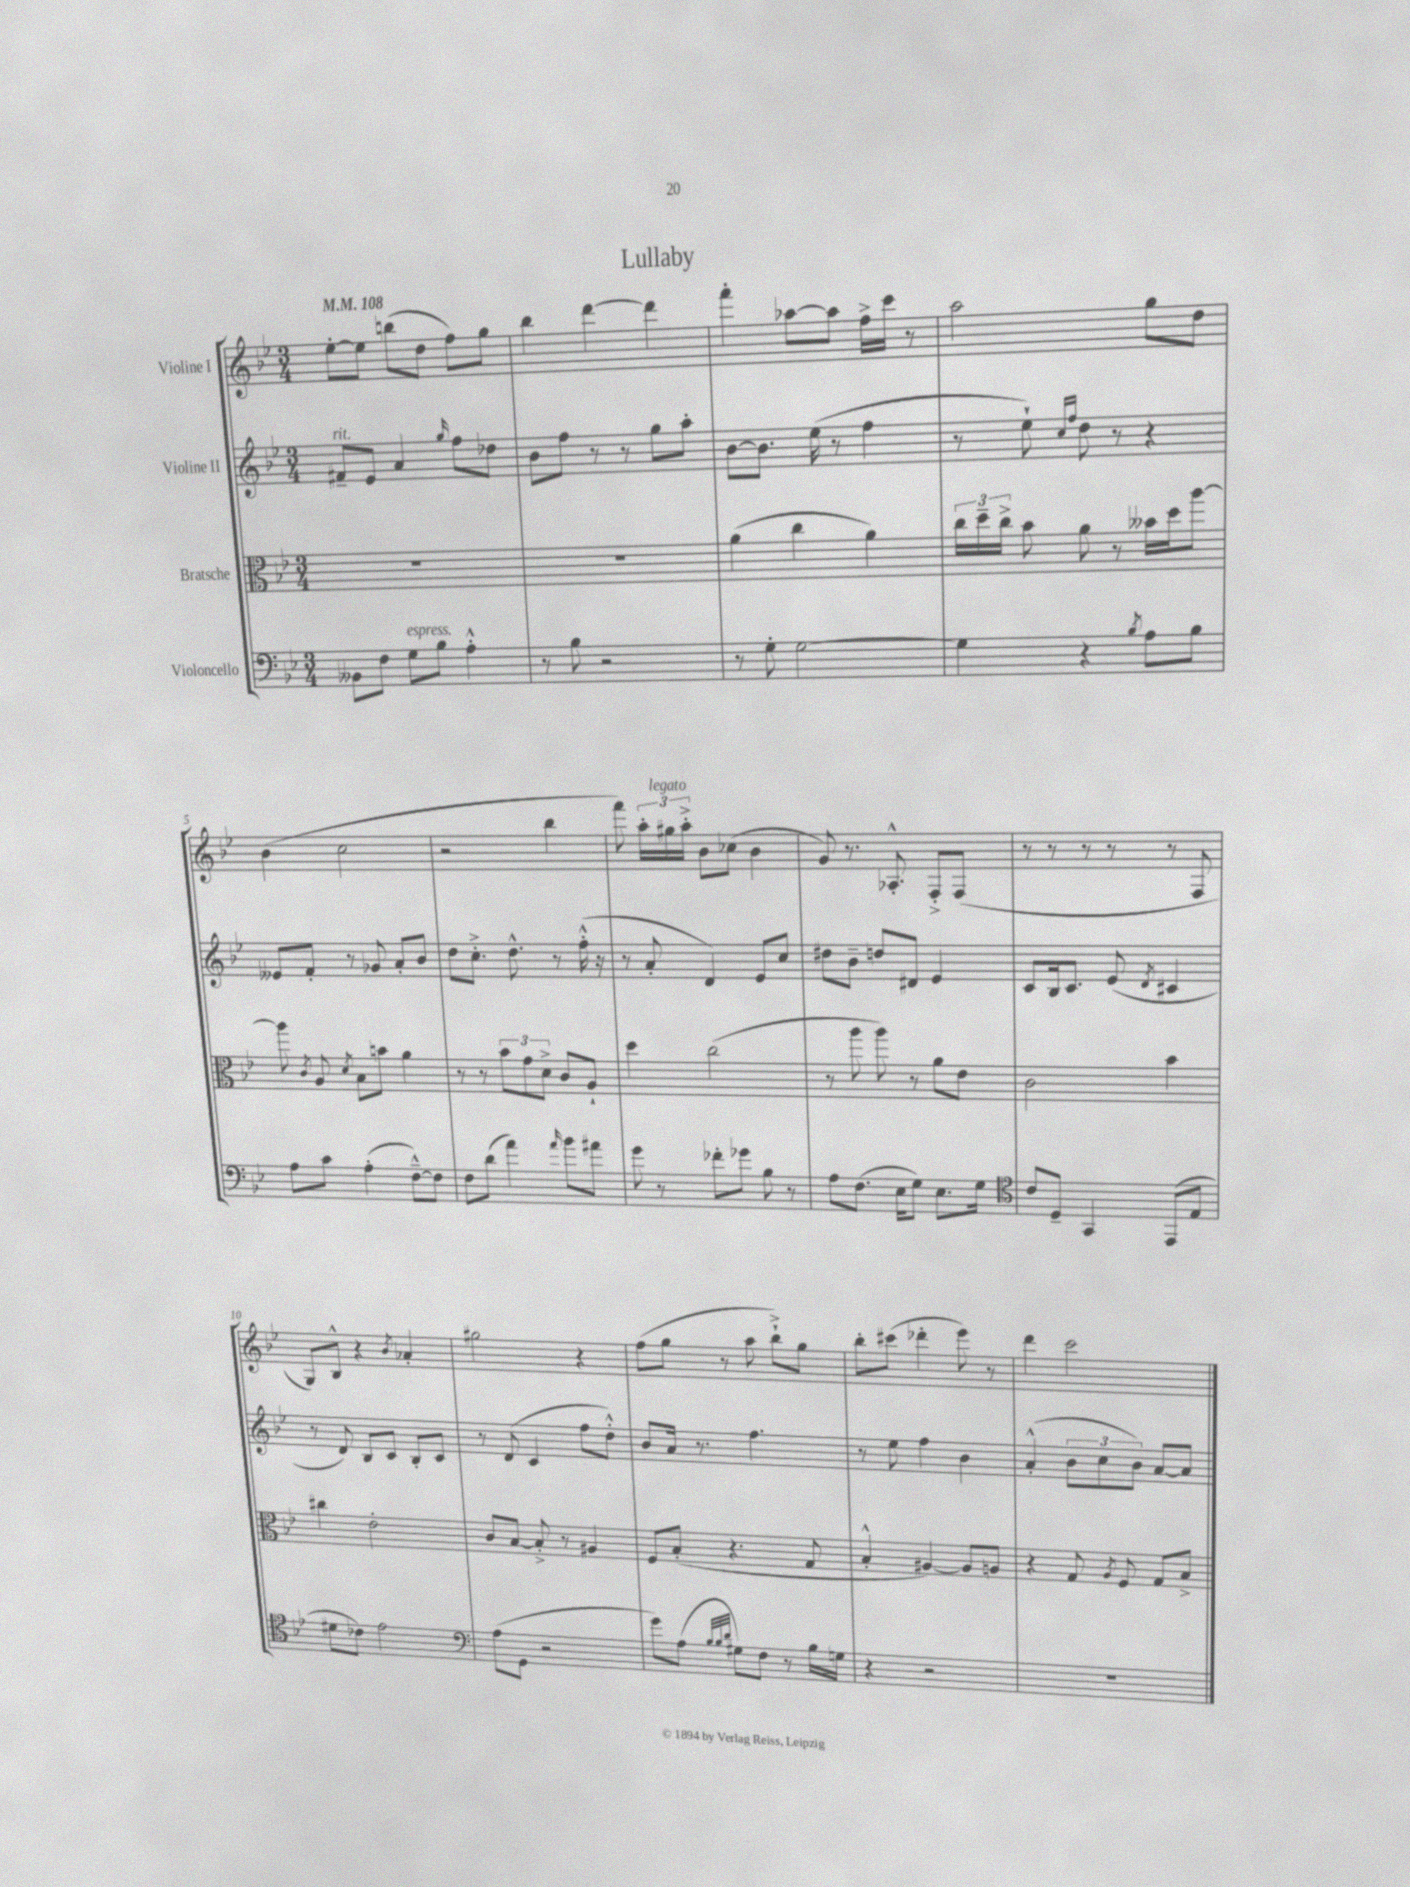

**kern	**kern	**kern	**kern
*part4	*part3	*part2	*part1
*staff4	*staff3	*staff2	*staff1
*I"Violoncello	*I"Bratsche	*I"Violine II	*I"Violine I
*clefF4	*clefC3	*clefG2	*clefG2
*k[b-e-]	*k[b-e-]	*k[b-e-]	*k[b-e-]
*M3/4	*M3/4	*M3/4	*M3/4
*MM108	*MM108	*MM108	*MM108
=1	=1	=1	=1
!	!	!LO:TX:a:i:t=rit.	!
8BB--X\L	2.r	8f#X~/L	[8ee-'\L
8F\J	.	8e-/J	8ee-\J]
!LO:TX:a:i:t=espress.	!	!	!
8G\L	.	4a/	(8bbn\L
8B-\J	.	.	8dd\J
.	.	16qqgg/	.
4A'^^\	.	8ff\L	8ff\L)
.	.	8dd-X\J	8gg\J
=2	=2	=2	=2
8r	2.r	8b-\L	4bb-\
8B-\	.	8ff\J	.
2r	.	8r	[4ddd\
.	.	8r	.
.	.	8gg\L	4ddd\]
.	.	8aa'\J	.
=3	=3	=3	=3
8r	(4a\	[8b-\L	4fff'\
8G'\	.	8.b-\J]	.
[2G\	4cc\	.	[8aa-X\L
.	.	(16ee-\	.
.	.	8r	8aa-\J]
.	4a\)	4ff\	16ff^\LL
.	.	.	16ccc\JJ
.	.	.	8r
=4	=4	=4	=4
4G\]	24cc\LL	8r	2aa\
.	24dd~\	.	.
.	24cc^\JJ	.	.
.	8b-\	8ee-`\)	.
.	.	16qqcc/LL	.
.	.	16qqff/JJ	.
4r	8a\	8dd\	.
.	8r	8r	.
8qB-/	.	.	.
8A\L	16b--X\LL	4r	8gg\L
.	16dd\J	.	.
8B-\J	[8aa\J	.	8dd\J
!!LO:LB:g=z
=5	=5	=5	=5
8A\L	8aa\]	8e--X/L	(4b-\
.	8qc/	.	.
8c\J	8A/	8f'/J	.
.	8qd/	.	.
(4A'\	8B-\L	8r	2cc\
.	8bn\J	8g-X/	.
[8F~^^\L)	4a\	8a'/L	.
8F\J]	.	8b-/J	.
=6	=6	=6	=6
8F\L	8r	8dd\L	2r
(8d\J	8r	8.cc'^\J	.
4a\)	12b-\L	.	.
.	.	8.dd^^\	.
.	12g\	.	.
.	12d^\J	.	.
16qqa/	.	.	.
8b-\L	8c/L	8r	4bb-\
8a#X\J	8A`/J	(16ff'^^\	.
.	.	16r	.
=7	=7	=7	=7
8g\	4dd\	8r	8fff\)
8r	.	8a'/	24aa'\LL
!	!	!	!LO:TX:a:i:t=legato
.	.	.	24gg#X\
.	.	.	24aa'^\JJ
8f-X'\L	(2cc\	4d/)	8b-\L
8g-X\J	.	.	(8cc-X\J
8B-\	.	8e-/L	4b-\
8r	.	8cc/J	.
=8	=8	=8	=8
8A\L	8r	8dd#X\L	8g/)
(8.F\J	8aa\	8b-~\J	8.r
.	8aa\)	8ddn/L	.
16E-\KL	.	.	8.A-X'^^/
8G\J)	8r	8d#X/J	.
8.E-\L	8a\L	4e-/	8F'^/L
.	8e-\J	.	(8F/J
16G\Jk	.	.	.
=9	=9	=9	=9
*clefC4	*	*	*
8c/L	2c\	8c/L	8r
8D~/J	.	16B-/k	8r
.	.	8.c/J	.
4GG/	.	.	8r
.	.	(8e-/	8r
.	.	8qd/	.
(8EE-/L	4b-\	4c#X/	8r
8E-/J	.	.	8F/
!!LO:LB:g=z
=10	=10	=10	=10
8d#X\L	4cc#X\	8r	8G/L)
8c-X\J)	.	8d/)	8B-^^/J
2e-\	2e-'\	8B-/L	4r
.	.	8c/J	.
.	.	.	8qb-/
.	.	8B-'/L	4a-X'/
.	.	8c/J	.
=11	=11	=11	=11
*clefF4	*	*	*
(8A\L	8c/L	8r	2gg#X\
8GG\J	[8B-/J	(8d/	.
2r	8B-'^/]	4c/	.
.	8r	.	.
.	4A#X/	8ff\L	4r
.	.	8dd'^^\J)	.
=12	=12	=12	=12
8g\L)	8F/L	8b-/L	(8ff\L
(8A\J	(8B-'/J	16a/Jk	8gg\J
.	.	8.r	.
32qqB-/LLL	.	.	.
32qqB-/	.	.	.
32qqd/JJJ	.	.	.
8G#X\L)	4.r	.	8r
8F\J	.	4.ff\	8aa\
8r	.	.	8bb-`^\L)
16B-\LL	8G/	.	8gg\J
16Gn\JJ	.	.	.
=13	=13	=13	=13
4r	4B-'^^/	8r	8bb-'\L
.	.	8ee-\	(8ccc#X\J
2r	[4A#X/)	4ff\	4ddd-X'\
.	8A#/L]	4b-\	8eee-\)
.	8An/J	.	8r
=14	=14	=14	=14
2.r	4r	(4a'^^/	4ddd\
.	8G/	12b-\L	2ccc\
.	.	12cc\	.
.	8qA/	.	.
.	8F/	.	.
.	.	12b-\J)	.
.	8G/L	[8a/L	.
.	8B-^/J	8a/J]	.
==	==	==	==
*-	*-	*-	*-
